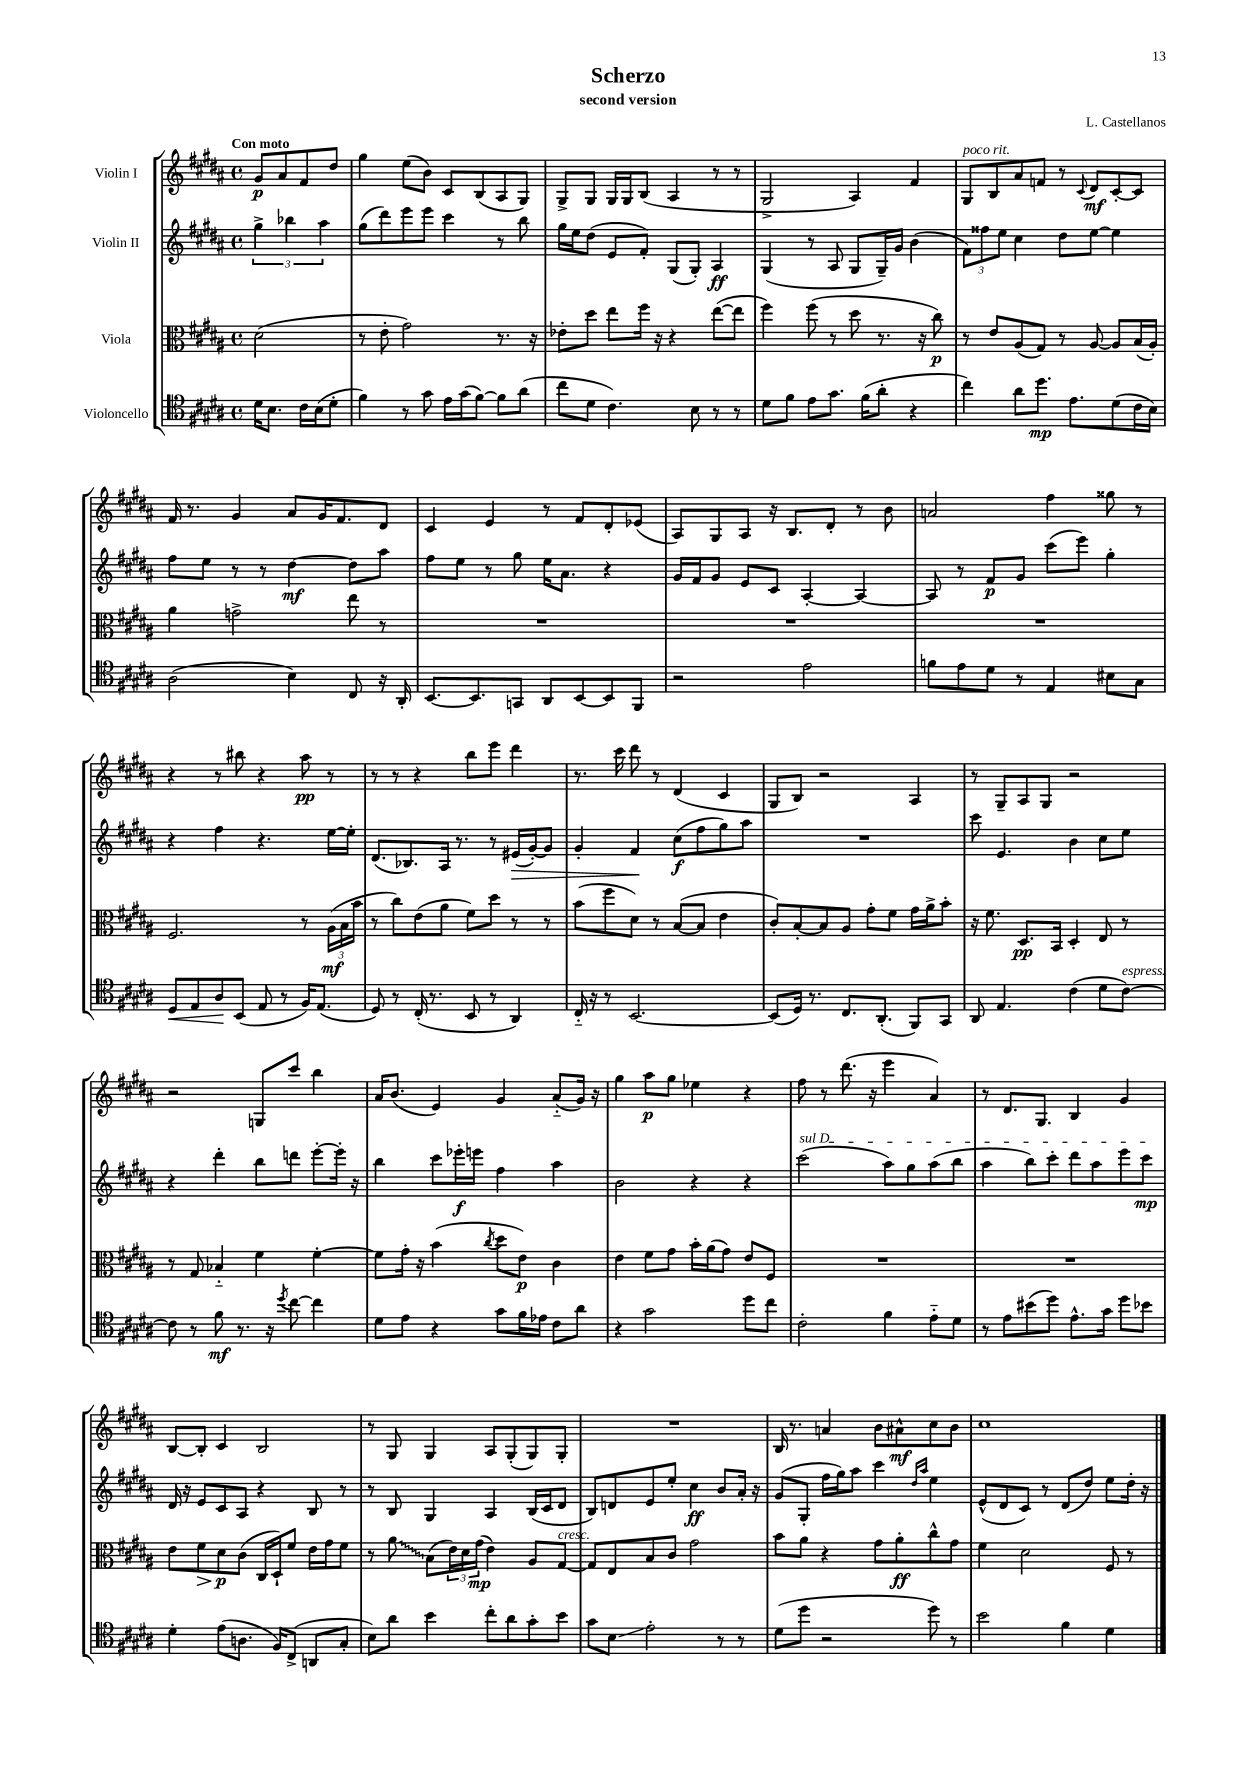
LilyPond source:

\header { title = "Scherzo" composer = "L. Castellanos" subtitle = "second version" }
<<
\new StaffGroup <<
\new Staff = "s0" \with { instrumentName = "Violin I" } {
    \clef treble \key b \major \defaultTimeSignature \time 4/4 \partial 2 \tempo "Con moto"
    gis'8\p ais'8 fis'8 dis''8 |
    gis''4 e''8( b'8) cis'8 b8( ais8 gis8) |
    gis8-> gis8 gis16 gis16 b8( ais4 r8 r8 |
    gis2-> ais4) fis'4 |
    gis8^\markup { \italic "poco rit." } b8 ais'8 f'8 r8 \appoggiatura { cis'8 } dis'8\mf cis'8~-. cis'8 |
    fis'16 r8. gis'4 ais'8 gis'16 fis'8. dis'8 |
    cis'4 e'4 r8 fis'8 dis'8-. ees'8( |
    ais8) gis8 ais8 r16 b8. dis'8-. r8 b'8 |
    a'2 fis''4 gisis''8 r8 |
    r4 r8 bis''8 r4 ais''8\pp r8 |
    r8 r8 r4 b''8 e'''8 dis'''4 |
    r8. cis'''16 dis'''8 r8 dis'4( cis'4 |
    gis8 b8) r2 ais4 |
    r8 gis8-- ais8 gis8 r2 |
    r2 g8 cis'''8 b''4 |
    ais'16 b'8.( e'4) gis'4 ais'8-_( gis'16) r16 |
    gis''4 ais''8\p gis''8 ees''4 r4 |
    fis''8 r8 dis'''8.( r16 e'''4 ais'4) |
    r8 dis'8. gis8. b4 gis'4 |
    b8~ b8-. cis'4 b2 |
    r8 gis8 gis4 ais8 gis8-.( gis8) gis8-. |
    R1 |
    b16 r8. a'4 b'8 ais'8-^\mf cis''8 b'8 |
    cis''1 \bar "|." |
}
\new Staff = "s1" \with { instrumentName = "Violin II" } {
    \clef treble \key b \major \defaultTimeSignature \time 4/4 \partial 2
    \tuplet 3/2 { gis''4-> bes''4 ais''4 } |
    gis''8( dis'''8) e'''8 e'''8 cis'''4 r8 b''8 |
    gis''16 e''16 dis''8( e'8 fis'8-.) gis8( gis8-.) ais4\ff |
    gis4( r8 ais8 gis8 gis16--) gis'16 b'4( |
    \tuplet 3/2 { fis'8) fisis''8 e''8 } cis''4 dis''8 e''8~ e''4 |
    fis''8 e''8 r8 r8 dis''4~\mf dis''8 ais''8 |
    fis''8 e''8 r8 gis''8 e''16 ais'8. r4 |
    gis'16 fis'16 gis'8 e'8 cis'8 ais4~-. ais4~ |
    ais8 r8 fis'8\p gis'8 cis'''8( e'''8) gis''4-. |
    r4 fis''4 r4. e''16~ e''16-. |
    dis'8.( bes8.) ais16 r8. r8 eis'16\>( gis'16~-.) gis'8 |
    gis'4-. fis'4\! cis''8\f( fis''8 gis''8) ais''8 |
    R1 |
    cis'''8 e'4. b'4 cis''8 e''8 |
    r4 dis'''4-. b''8 d'''8 e'''8~-. e'''16-. r16 |
    b''4 cis'''8 ees'''16-.\f e'''16 fis''4 ais''4 |
    b'2 r4 r4 |
    \once \override TextSpanner.bound-details.left.text = \markup { \italic "sul D" } cis'''2\startTextSpan( ais''8) gis''8 ais''8( b''8 |
    ais''4 b''8) cis'''8-. dis'''8 ais''8 e'''8 cis'''8\mp\stopTextSpan |
    dis'16 r16 e'8 cis'8 ais8 r4 b8 r8 |
    r8 b8 gis4 ais4 b16( cis'16 dis'8 |
    b8) d'8 e'8 e''8-. cis''4\ff b'8 ais'16-. r16 |
    gis'8( gis8-. fis''16 gis''16) ais''8 cis'''4 \grace { dis''16 ais''16 } e''4 |
    e'8-^( dis'8 cis'8) r8 dis'8( dis''8) e''8 dis''16-. r16 \bar "|." |
}
\new Staff = "s2" \with { instrumentName = "Viola" } {
    \clef alto \key b \major \defaultTimeSignature \time 4/4 \partial 2
    dis'2( |
    r8 e'8-. gis'2) r8. r16 |
    ees'8-. dis''8 e''8 fis''16 r16 r4 e''8~( e''8 |
    fis''4) fis''8( r8 dis''8 r8. r16 cis''8\p) |
    r8 e'8 ais8( gis8) r8 ais8~ ais8 b16( ais16-.) |
    ais'4 g'2-> e''8 r8 |
    R1 |
    R1 |
    R1 |
    fis2. r8 \tuplet 3/2 { ais16\mf( b16 b'16 } |
    r8 cis''8) e'8( ais'8 fis'8) dis''8 r8 r8 |
    b'8( fis''8 dis'8) r8 b8~( b8 e'4 |
    cis'8-.) b8~-. b8 ais8 gis'8-. fis'8 gis'16 ais'16-> b'8-. |
    r16 fis'8. dis8.\pp b,16 dis4-. e8 r8 |
    r8 gis8 bes4-_ fis'4 fis'4~-. |
    fis'8 gis'16-. r16 b'4( \acciaccatura { cis''8 } dis''8 e'8\p) cis'4 |
    e'4 fis'8 gis'8 b'16-. ais'16( gis'8) e'8 fis8 |
    R1 |
    R1 |
    e'8 fis'8\> dis'8\p\! cis'8( cis16 dis16-!) fis'8 e'16 gis'16 fis'8 |
    r8 \once \override Glissando.style = #'zigzag ais'8\glissando b8( \tuplet 3/2 { e'16) dis'16 gis'16\mp( } e'4) ais8 gis8~^\markup { \italic "cresc." } |
    gis8 e8 b8 cis'8 gis'2 |
    b'8 ais'8 r4 gis'8 ais'8-.\ff cis''8-^ gis'8 |
    fis'4 dis'2 fis8 r8 \bar "|." |
}
\new Staff = "s3" \with { instrumentName = "Violoncello" } {
    \clef tenor \key b \major \defaultTimeSignature \time 4/4 \partial 2
    dis'16 b8. cis'16 b16( dis'8-. |
    fis'4) r8 gis'8 e'16 gis'16( fis'8~) fis'8 ais'8( |
    cis''8 dis'8 cis'4.) b8 r8 r8 |
    dis'8 fis'8 e'8 gis'8. fis'16( ais'8-. r4 |
    cis''4) ais'8 dis''8.\mp e'8. dis'8( cis'16 b16) |
    ais2( b4) cis8 r16 ais,16-. |
    b,8.~ b,8. g,8 ais,8 b,8~ b,8 fis,8 |
    r2 e'2 |
    f'8 e'8 dis'8 r8 e4 bis8 gis8 |
    dis8\< e8 ais8\! b,8( e8 r8 fis16) e8.( |
    dis8) r8 cis16-.( r8. b,8 r8 ais,4) |
    cis16-_ r16 r8 b,2.~ |
    b,8( dis16) r8. cis8. ais,8.-.( fis,8) gis,8 |
    ais,8 e4. cis'4( dis'8 cis'8~^\markup { \italic "espress." }) |
    cis'8 r8 fis'8\mf r8. r16 \acciaccatura { dis''8 } cis''8~ cis''4 |
    dis'8 e'8 r4 gis'8 fis'16 ees'16 cis'8 ais'8 |
    r4 gis'2 dis''8 cis''8 |
    cis'2-. fis'4 e'8-_ dis'8 |
    r8 e'8 bis'8( dis''8) e'8.-^ gis'16 dis''8 bes'8 |
    dis'4-. e'8( a8. fis16) cis8->( a,8 gis8-. |
    b8) ais'8 b'4 cis''8-. ais'8 gis'8-. b'8 |
    gis'8 b8\glissando e'2-. r8 r8 |
    dis'8( dis''8 r2 dis''8) r8 |
    b'2 fis'4 dis'4 \bar "|." |
}
>>
>>
\layout { \context { \Score \remove "Bar_number_engraver" } }
